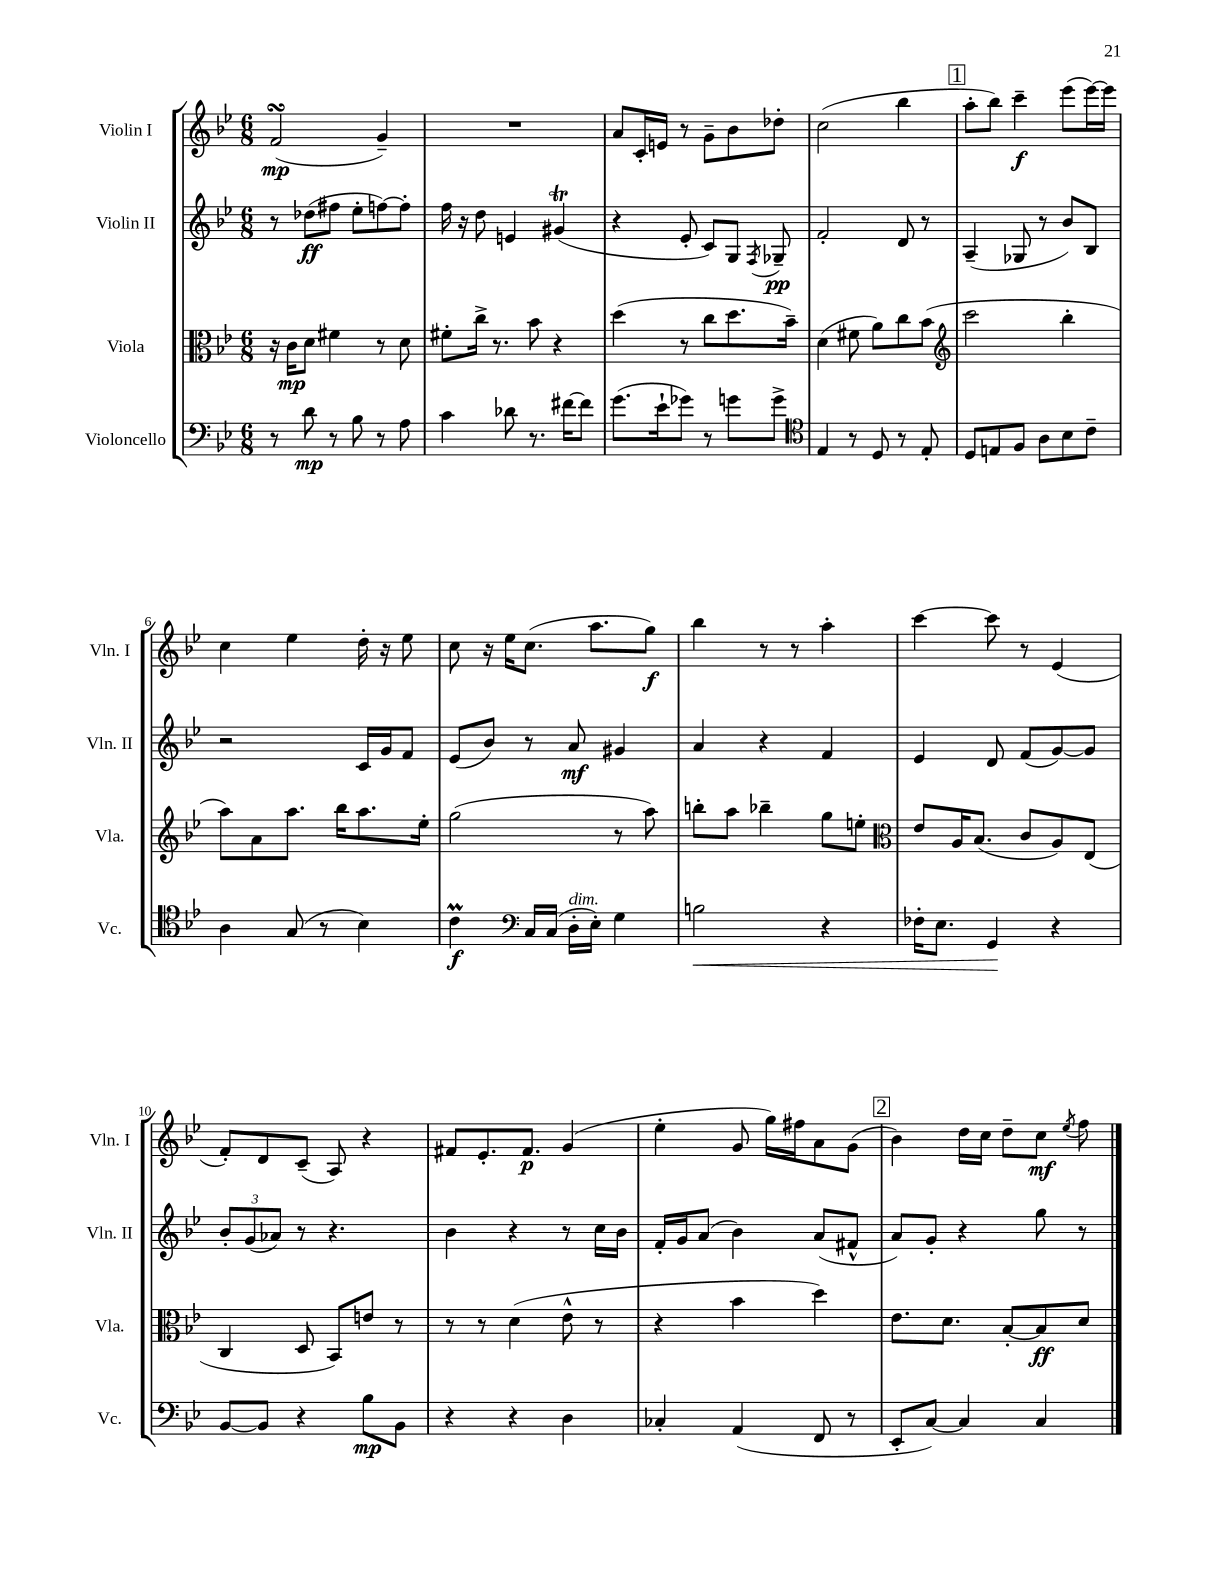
<<
\new StaffGroup <<
\new Staff = "s0" \with { instrumentName = "Violin I" shortInstrumentName = "Vln. I" } {
    \clef treble \key bes \major \numericTimeSignature \time 6/8
    \autoBeamOff f'2\turn\mp( g'4--) |
    R2. |
    a'8[ c'16-. e'16] r8 g'8[-- bes'8 des''8]-. |
    c''2( bes''4 |
    \mark \markup { \box "1" } a''8[-. bes''8]) c'''4--\f ees'''8[( ees'''16~) ees'''16] |
    c''4 ees''4 d''16-. r16 ees''8 |
    c''8 r16 ees''16[ c''8.]( a''8.[ g''8]\f) |
    bes''4 r8 r8 a''4-. |
    c'''4~ c'''8 r8 ees'4( |
    f'8[-.) d'8 c'8]--( a8) r4 |
    fis'8[ ees'8.-. fis'8.]\p g'4( |
    ees''4-. g'8 g''16[) fis''16 a'8 g'8]( |
    \mark \markup { \box "2" } bes'4) d''16[ c''16] d''8[-- c''8]\mf \acciaccatura { ees''8 } f''8 \bar "|." |
}
\new Staff = "s1" \with { instrumentName = "Violin II" shortInstrumentName = "Vln. II" } {
    \clef treble \key bes \major \numericTimeSignature \time 6/8
    \autoBeamOff r8 des''8[\ff( fis''8] ees''8[-. f''8~) f''8]-. |
    f''16 r16 d''8 e'4 gis'4\trill( |
    r4 ees'8-. c'8[) g8] \acciaccatura { f8 } ges8--\pp |
    f'2-. d'8 r8 |
    \mark \markup { \box "1" } a4--( ges8 r8 bes'8[) bes8] |
    r2 c'16[ g'16 f'8] |
    ees'8[( bes'8]) r8 a'8\mf gis'4 |
    a'4 r4 f'4 |
    ees'4 d'8 f'8[( g'8~) g'8] |
    \tuplet 3/2 { bes'8[-. g'8( aes'8]) } r8 r4. |
    bes'4 r4 r8 c''16[ bes'16] |
    f'16[-. g'16 a'8]( bes'4) a'8[( fis'8]-^ |
    \mark \markup { \box "2" } a'8[) g'8]-. r4 g''8 r8 \bar "|." |
}
\new Staff = "s2" \with { instrumentName = "Viola" shortInstrumentName = "Vla." } {
    \clef alto \key bes \major \numericTimeSignature \time 6/8
    \autoBeamOff r16 c'16[\mp d'8] fis'4 r8 d'8 |
    fis'8[-. c''16]-> r8. bes'8 r4 |
    d''4( r8 c''8[ d''8. bes'16]--) |
    d'4( fis'8 a'8[) c''8 bes'8]( |
    \mark \markup { \box "1" } \clef treble c'''2 bes''4-. |
    a''8[) a'8 a''8.] bes''16[ a''8. ees''16]-. |
    g''2( r8 a''8) |
    b''8[-. a''8] bes''4-- g''8[ e''8]-. |
    \clef alto ees'8[ a16 bes8.]( c'8[ a8) ees8]( |
    c4 d8 bes,8[) e'8] r8 |
    r8 r8 d'4( ees'8-^ r8 |
    r4 bes'4 d''4) |
    \mark \markup { \box "2" } ees'8.[ d'8.] bes8[~-. bes8\ff d'8] \bar "|." |
}
\new Staff = "s3" \with { instrumentName = "Violoncello" shortInstrumentName = "Vc." } {
    \clef bass \key bes \major \numericTimeSignature \time 6/8
    \autoBeamOff r8 d'8\mp r8 bes8 r8 a8 |
    c'4 des'8 r8. fis'16[~ fis'8] |
    g'8.[( ees'16-! ges'8]) r8 g'8[ g'8]-> |
    \clef tenor ees4 r8 d8 r8 ees8-. |
    \mark \markup { \box "1" } d8[ e8 f8] a8[ bes8 c'8]-- |
    a4 g8( r8 bes4) |
    c'4\prall\f \clef bass c16[ c16]( d16[-.^\markup { \italic "dim." } ees16]-.) g4 |
    b2\< r4 |
    fes16[-. ees8.] g,4\! r4 |
    bes,8[~ bes,8] r4 bes8[\mp bes,8] |
    r4 r4 d4 |
    ces4-. a,4( f,8 r8 |
    \mark \markup { \box "2" } ees,8[-. c8]~) c4 c4 \bar "|." |
}
>>
>>
